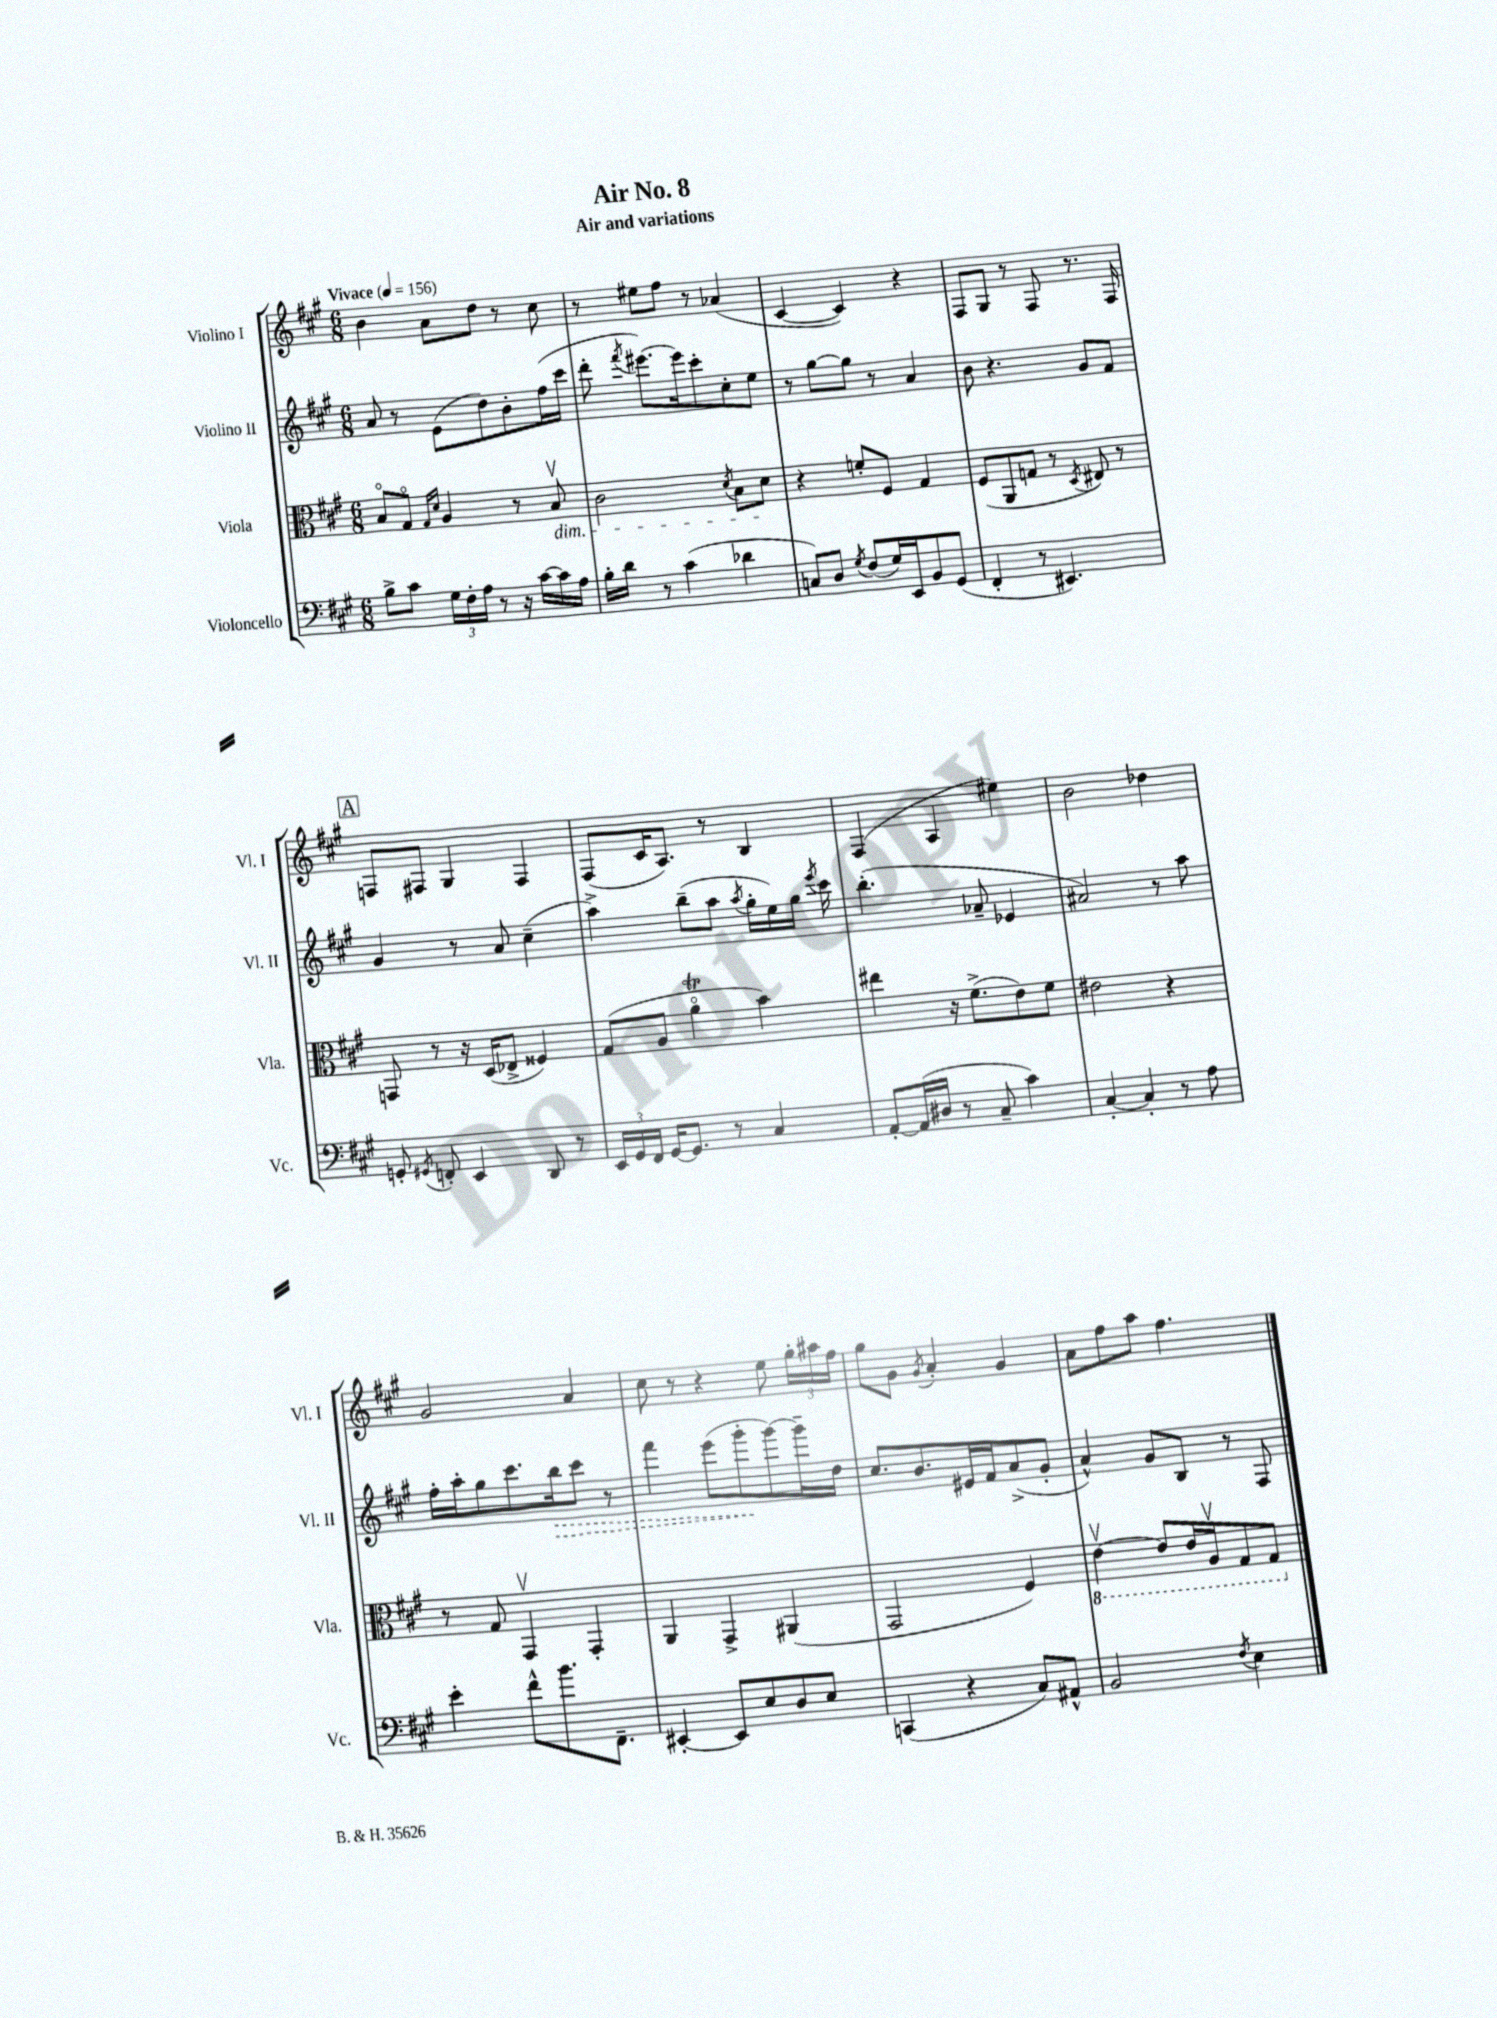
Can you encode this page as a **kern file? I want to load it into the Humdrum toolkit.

**kern	**kern	**kern	**dynam	**kern
*part4	*part3	*part2	*part2	*part1
*staff4	*staff3	*staff2	*staff2	*staff1
*I"Violoncello	*I"Viola	*I"Violino II	*	*I"Violino I
*I'Vc.	*I'Vla.	*I'Vl. II	*	*I'Vl. I
*clefF4	*clefC3	*clefG2	*	*clefG2
*k[f#c#g#]	*k[f#c#g#]	*k[f#c#g#]	*	*k[f#c#g#]
*M6/8	*M6/8	*M6/8	*	*M6/8
*MM156	*MM156	*MM156	*	*MM156
=1	=1	=1	=1	=1
!	!	!	!	!LO:TX:a:B:t=Vivace
8B^\L	8B/L	8a/	.	4b\
8c#\J	8G#/J	8r	.	.
.	16qqG#/LL	.	.	.
.	16qqd/JJ	.	.	.
24G#\LL	4A/	(8e\L	.	8a\L
24F#'\	.	.	.	.
24A\JJ	.	.	.	.
8r	.	8dd\)	.	8dd\J
16r	8r	8b'\	.	8r
[16c#\LL	.	.	.	.
!	!LO:TX:b:i:t=dim.	!	!	!
16c#\]	8Bv/	(16ff#\L	.	8cc#\
16A\JJ	.	16ccc#\JJ	.	.
=2	=2	=2	=2	=2
16B'\LL	2c#\	8ddd'\	.	8r
16d\JJ	.	.	.	.
.	.	8qfff#/	.	.
8r	.	[8.eee#X\L)	.	8ee#X\L
(4c#\	.	.	.	8ff#\J
.	.	16eee#\k]	.	.
.	.	8ccc#'\	.	8r
.	8qd/	.	.	.
4d-X\	8B\L	8cc#'\	.	(4a-X/
.	8d\J	8ee\J	.	.
=3	=3	=3	=3	=3
8Cn/L)	4r	8r	.	[4c#/
8D/J	.	[8gg#\L	.	.
8qG#/	.	.	.	.
(8F#/L	8fn'/L	8gg#\J]	.	4c#/])
16G#/L)	8F#/J	8r	.	.
16EE/J	.	.	.	.
8BB/	4G#/	4a/	.	4r
(8GG#/J	.	.	.	.
=4	=4	=4	=4	=4
4FF#'/	(8F#/L	8b\	.	8F#/L
.	8AA/	4.r	.	8G#/J
8r	8Gn/J	.	.	8r
4.EE#X/)	8r	.	.	8F#/
.	8qD/	.	.	.
.	8E#X/)	8g#/L	.	8.r
.	8r	8f#/J	.	.
.	.	.	.	16F#/
!!LO:LB:g=z
!!LO:REH:place=s1:t=A
=5	=5	=5	=5	=5
8GGn'/	8GGn/	4g#/	.	8Fn/L
8qGG#X/	.	.	.	.
8FFn'/	8r	.	.	8F#X/J
4EE/	16r	8r	.	4G#/
.	(16D/KL	.	.	.
.	8E-X^/J	8a/	.	.
8DD/	4F##X/)	(4cc#~\	.	4F#/
8r	.	.	.	.
=6	=6	=6	=6	=6
24EE/LL	(8G#/L	4aa^\)	.	(8F#/L
24GG#/	.	.	.	.
24FF#/JJ	.	.	.	.
[16GG#/KL	8A/J	.	.	16c#/K
8.GG#/J]	.	.	.	8.A/J)
.	4aT\	(8bb~\L	.	.
8r	.	8aa\J	.	8r
.	.	8qaa/	.	.
4C#/	4b\)	16gg#'\LL	.	4B/
.	.	16ee\)	.	.
.	.	16gg#\JJ	.	.
.	.	8qeee/	.	.
.	.	16ccc#\	.	.
=7	=7	=7	=7	=7
[8AA'/L	4ee#X\	(4.bb'\	.	(4F#/
(16AA/L]	.	.	.	.
16D#X/JJ	.	.	.	.
8r	16r	.	.	4A/
.	(8.f#^\L	.	.	.
8C#~/	.	8a-X~/	.	.
4c#\)	8e\)	4e-X/	.	4ee#X\)
.	8f#\J	.	.	.
=8	=8	=8	=8	=8
[4C#'/	2e#X\	2a#X/)	.	2b\
4C#'/]	.	.	.	.
8r	4r	8r	.	4dd-X\
8A\	.	8aa\	.	.
!!LO:LB:g=z
=9	=9	=9	=9	=9
4e'\	8r	16ff#'\LL	.	2g#/
.	.	16aa'\J	.	.
.	8G#/	8gg#\	.	.
8f#^^\L	4GG#v/	8.ccc#\	.	.
8.b\	.	.	.	.
!	!	!	!LO:HP:b	!
.	.	16bb\k	>	.
.	4GG#'/	8ccc#\J	.	4a/
8.FF#~\J	.	.	.	.
.	.	8r	.	.
=10	=10	=10	=10	=10
[4EE#X'/	4AA/	4fff#\	.	8cc#\
.	.	.	.	8r
8EE#/L]	4GG#^/	(8eee\L	.	4r
8E/	.	8ggg#'\	.	.
8D/	(4AA#X/	[8ggg#\)	]	8ee\
8E/J	.	16ggg#~\L]	.	24gg#'\LL
.	.	.	.	24aa#X\
.	.	16dd\JJ	.	.
.	.	.	.	24ff#\JJ
=11	=11	=11	=11	=11
(4CCn/	2GG#/	8.cc#/L	.	8gg#\L
.	.	.	.	8g#\J
.	.	8.b/	.	.
.	.	.	.	8qg#/
4r	.	.	.	4a'/
.	.	16e#X/L	.	.
.	.	16f#/J	.	.
8C#/L)	4F#/)	(8a^/	.	4g#/
8AA#X^^/J	.	8g#'/J	.	.
=12	=12	=12	=12	=12
*	*8ba	*	*	*
2BB/	[4Ev\	4a^^/)	.	8a\L
.	.	.	.	8ff#\
.	8E/L]	8g#/L	.	8aa\J
.	16E/L	8B/J	.	4.ff#\
.	16AAv/J	.	.	.
8qF#/	.	.	.	.
4E\	8GG#/	8r	.	.
.	8GG#/J	8F#/	.	.
*	*X8ba	*	*	*
==	==	==	==	==
*-	*-	*-	*-	*-
